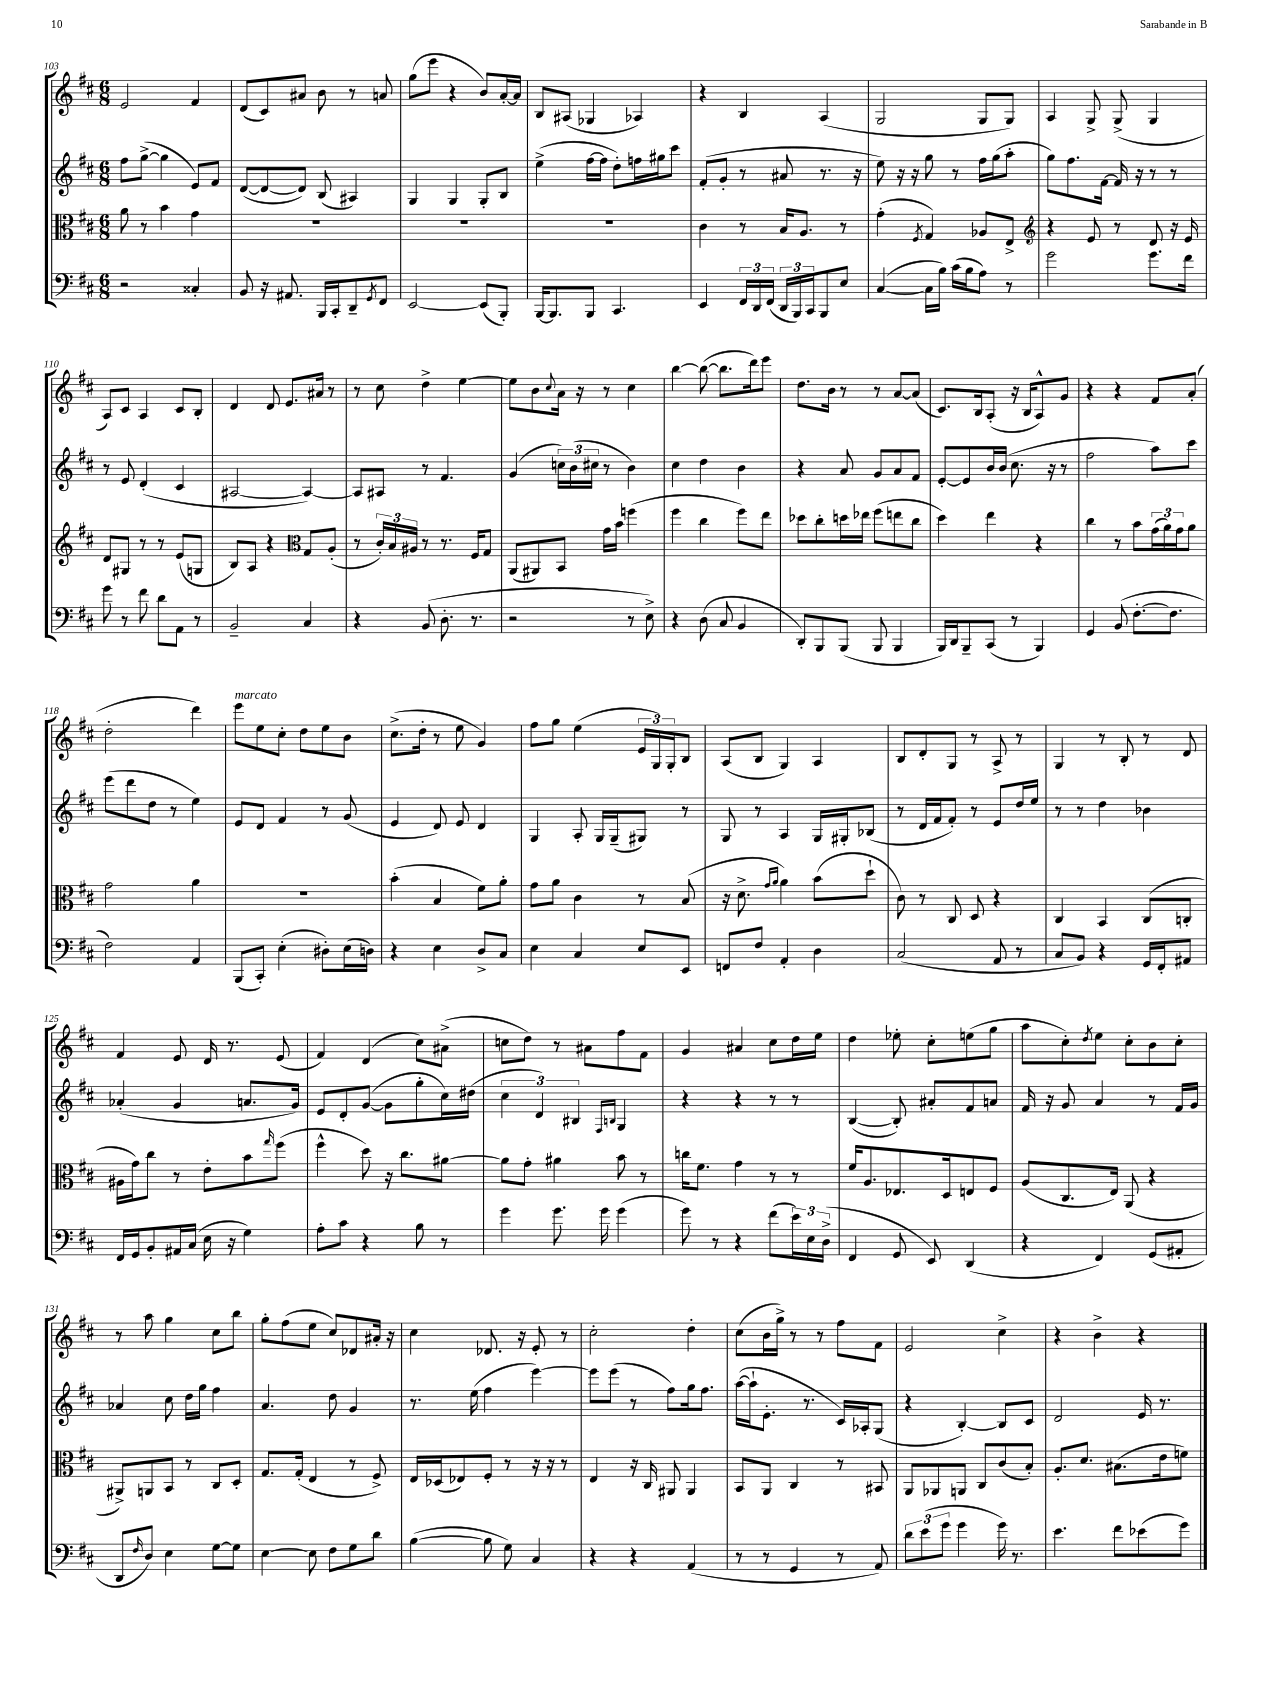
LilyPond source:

<<
\new StaffGroup <<
\new Staff = "s0" {
    \clef treble \key d \major \numericTimeSignature \time 6/8
    e'2 fis'4 |
    d'8( cis'8) ais'8 b'8 r8 a'8 |
    g''8( e'''8 r4 b'8) a'16~-. a'16 |
    b8 ais8( ges4 aes4) |
    r4 b4 a4( |
    g2 g8 g8) |
    a4 g8-> g8->( g4 |
    a8) cis'8 a4 cis'8 b8-. |
    d'4 d'8 e'8. ais'16 r8 |
    r8 cis''8 d''4-> e''4~ |
    e''8 b'8 \appoggiatura { cis''8 } a'16 r16 r8 cis''4 |
    b''4~ b''8~( b''8. d'''16) e'''8 |
    d''8. b'16 r8 r8 a'8~ a'8( |
    cis'8.) b16 a8-.( r16 b16 a8-^) g'8 |
    r4 r4 fis'8 a'8-.( |
    d''2-. d'''4) |
    e'''8^\markup { \italic "marcato" } e''8 cis''8-. d''8 e''8 b'8 |
    cis''8.->( d''16-. r8 e''8 g'4) |
    fis''8 g''8 e''4( \tuplet 3/2 { e'16 g16) g16-. } b8 |
    a8( b8 g4) a4 |
    b8 d'8-. g8 r8 a8-> r8 |
    g4 r8 b8-. r8 d'8 |
    fis'4 e'8 d'16 r8. e'8( |
    fis'4) d'4( cis''8) ais'8->( |
    c''8 d''8) r8 ais'8 fis''8 fis'8 |
    g'4 ais'4 cis''8 d''16 e''16 |
    d''4 ees''8-. cis''8-. e''8( g''8 |
    a''8 cis''8-.) \acciaccatura { d''8 } e''8 cis''8-. b'8 cis''8-. |
    r8 a''8 g''4 cis''8 b''8 |
    g''8-. fis''8( e''8 cis''8) des'8 ais'16-. r16 |
    cis''4 des'8. r16 e'8-. r8 |
    cis''2-. d''4-. |
    cis''8( b'16 g''16->) r8 r8 fis''8 fis'8 |
    e'2 cis''4-> |
    r4 b'4-> r4 \bar "|." |
}
\new Staff = "s1" {
    \clef treble \key d \major \numericTimeSignature \time 6/8
    fis''8 g''8~->( g''4 e'8) fis'8 |
    d'8~( d'8~ d'8) b8( ais4) |
    g4 g4 g8-. b8 |
    e''4->( fis''16~ fis''16 d''8-.) f''16 gis''16 cis'''8 |
    fis'8-.( g'8-. r8 ais'8 r8. r16 |
    e''8) r16 r16 g''8 r8 fis''16 g''16( a''8-. |
    g''8) fis''8. fis'16~ fis'16 r16 r8 r8 |
    r8 e'8 d'4-.( cis'4 |
    ais2~ ais4~) |
    ais8 ais8 r8 fis'4. |
    g'4( \tuplet 3/2 { c''16) b'16( cis''16 } r8 b'4) |
    cis''4 d''4 b'4 |
    r4 a'8 g'8 a'8 fis'8 |
    e'8~-. e'8 b'16 b'16( cis''8. r16 r8 |
    fis''2 a''8) cis'''8 |
    e'''8( d'''8 d''8 r8 e''4) |
    e'8 d'8 fis'4 r8 g'8( |
    e'4 d'8) e'8 d'4 |
    g4 a8-. g16 g16--( gis8) r8 |
    g8 r8 a4 g16 gis16-. bes8( |
    r8 d'16 fis'16 fis'8-.) r8 e'8 d''16 e''16 |
    r8 r8 d''4 bes'4 |
    aes'4-.( g'4 a'8. g'16) |
    e'8 d'8-. g'8~( g'8 g''8-. cis''16) dis''16( |
    \tuplet 3/2 { cis''4 d'4) bis4 } \grace { fis16 b16 } g4 |
    r4 r4 r8 r8 |
    b4~( b8-.) ais'8-. fis'8 a'8 |
    fis'16 r16 g'8 a'4 r8 fis'16 g'16 |
    aes'4 cis''8 d''16 g''16 fis''4 |
    a'4. d''8 g'4 |
    r8. e''16( fis''4 e'''4~) |
    e'''8 e'''8( r8 fis''8) g''16 fis''8. |
    a''16~( a''16-! e'8.-. r8. cis'16) aes16-. g8( |
    r4 b4~-.) b8 cis'8 |
    d'2 e'16 r8. \bar "|." |
}
\new Staff = "s2" {
    \clef alto \key d \major \numericTimeSignature \time 6/8
    a'8 r8 b'4 g'4 |
    R2. |
    R2. |
    R2. |
    cis'4 r8 b16 a8. r8 |
    g'4-.( \acciaccatura { fis8 } g4) aes8 e8-> |
    \clef treble r4 e'8 r8 d'8 r16 e'16 |
    d'8 gis8 r8 r8 e'8( g8 |
    b8) a8 r4 \clef alto g8 a8-.( |
    r8 \tuplet 3/2 { cis'16-.) b16 ais16 } r8 r8. fis16 g8 |
    a,8( ais,8) b,8 g'16 b'16 f''4( |
    fis''4 cis''4 fis''8) e''8 |
    des''8 cis''8-. d''16 ees''16 fis''8( e''8 cis''8 |
    d''4) e''4 r4 |
    cis''4 r8 b'8 \tuplet 3/2 { g'16( a'16) g'16 } a'8 |
    g'2 a'4 |
    r2. |
    b'4-.( b4 fis'8) a'8-. |
    g'8 a'8 cis'4 r8 b8( |
    r16 d'8.-> \grace { g'16 a'16 } a'4) b'8( d''8-! |
    cis'8) r8 cis8 d8 r4 |
    cis4 b,4 cis8( c8-. |
    ais16 g'16) cis''8 r8 e'8-. b'8 \grace { g''16 } fis''8( |
    fis''4-^ d''8) r16 cis''8. ais'8~ |
    ais'8 g'8-. ais'4 b'8 r8 |
    c''16 fis'8. g'4 r8 r8 |
    fis'16 a8. ees8. d16 e8 fis8 |
    a8( cis8. e16) a,8( r4 |
    ais,8->) a,8 b,8 r8 cis8 d8-. |
    g8. g16-.( e4 r8 fis8->) |
    e16 des16( ees8) fis8-. r8 r16 r16 r8 |
    e4 r16 cis16 ais,8 ais,4 |
    b,8 a,8 cis4 r8 bis,8 |
    a,8 aes,8 a,8 cis8 cis'8( b8-.) |
    a8.-. d'8. bis8.( e'16 f'8) \bar "|." |
}
\new Staff = "s3" {
    \clef bass \key d \major \numericTimeSignature \time 6/8
    r2 cisis4-. |
    b,8 r16 ais,8. b,,16 cis,16-. d,8-- \acciaccatura { g,8 } fis,8 |
    e,2~ e,8( b,,8-.) |
    b,,16~ b,,8. b,,8 cis,4. |
    e,4 \tuplet 3/2 { fis,16 d,16 fis,16( } \tuplet 3/2 { d,16 b,,16) cis,16 } b,,8 e8 |
    cis4~( cis16 b16) cis'16( b16 a8) r8 |
    g'2 g'8. fis'16 |
    g'8 r8 fis'8 d'8 a,8 r8 |
    b,2-- cis4 |
    r4 b,8( d8.-. r8. |
    r2 r8 e8->) |
    r4 d8( cis8 b,4 |
    d,8-.) b,,8 b,,8( b,,8 b,,4 |
    b,,16) d,16 b,,8-- cis,8( r8 b,,4) |
    g,4 b,8( fis8.~-. fis8. |
    fis2) a,4 |
    b,,8( cis,8-.) e4-.( dis8-.) e16( d16) |
    r4 e4 d8-> cis8 |
    e4 cis4 e8 e,8 |
    f,8 fis8 a,4-. d4 |
    cis2( a,8 r8 |
    cis8 b,8) r4 g,16 fis,16-. ais,8 |
    fis,16 g,16 b,8-. ais,16 cis16( e16 r16 g4) |
    a8-. cis'8 r4 b8 r8 |
    g'4 g'8. g'16 g'4( |
    g'8) r8 r4 fis'8( \tuplet 3/2 { e'16) e16 d16->( } |
    fis,4 g,8 e,8) d,4( |
    r4 fis,4) g,8( ais,8-. |
    d,8 \grace { fis16 } d8) e4 g8~ g8 |
    e4~ e8 fis8 g8 d'8 |
    b4~( b8 g8) cis4 |
    r4 r4 a,4( |
    r8 r8 g,4 r8 a,8) |
    \tuplet 3/2 { d'8 e'8( g'8 } g'4 g'16) r8. |
    e'4. fis'8 ees'8( g'8) \bar "|." |
}
>>
>>
\layout { \context { \Score currentBarNumber = #103 } }
